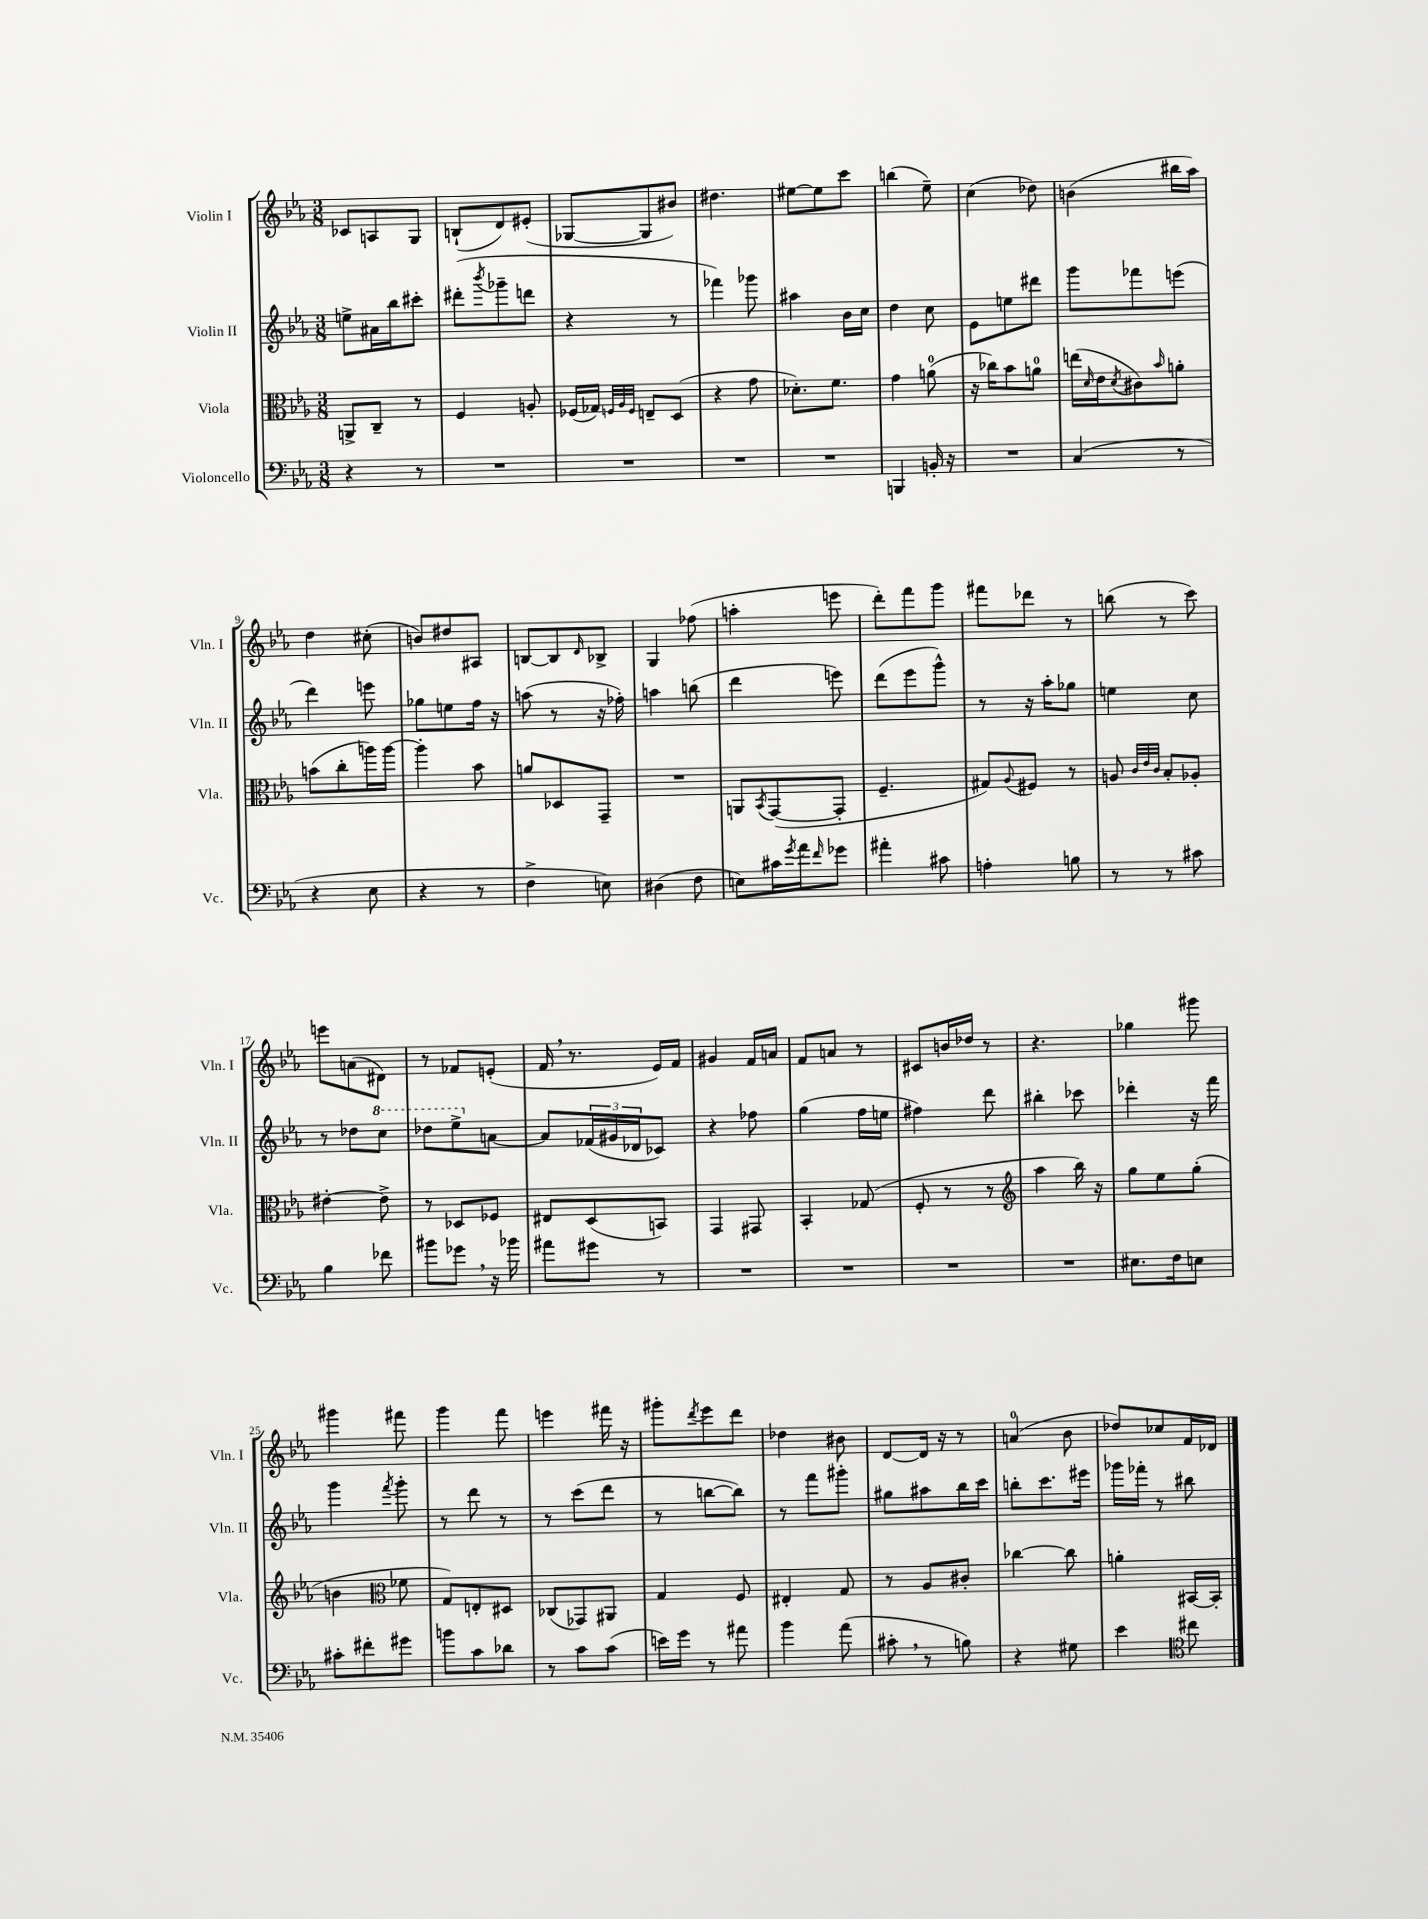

**kern	**kern	**kern	**kern
*staff4	*staff3	*staff2	*staff1
*clefF4	*clefC3	*clefG2	*clefG2
*k[b-e-a-]	*k[b-e-a-]	*k[b-e-a-]	*k[b-e-a-]
*M3/8	*M3/8	*M3/8	*M3/8
4r	8AA^	8ee^	8c-
.	8C~	16a#	8A
.	.	16bb-	.
8r	8r	8ccc#'	8G
=	=	=	=
4.r	4F	(8ddd#'	(8B`
.	.	8qbbb-	.
.	.	8ggg-~	8d)
.	8A'	8ddd	(8e#'
=	=	=	=
4.r	(16F-	4r	[8G-
.	16G-)	.	.
.	32qqF	.	.
.	32qqA-	.	.
.	32qqF	.	.
.	8E~	.	8G-]
.	(8D	8r	8b#)
=	=	=	=
4.r	4r	4fff-)	4.dd#
.	8g	8ggg-	.
=	=	=	=
4.r	8.d-')	4aa#	[8ee#
.	.	.	8ee#]
.	8.f	.	.
.	.	16b-	8ccc
.	.	16cc	.
=	=	=	=
4BBB	4g	4dd	(4bb
16BB'	(8a	8cc	8ee-~)
16r	.	.	.
=	=	=	=
4.r	16r	8e-	(4cc
.	16cc-)	.	.
.	8b-	8ee	.
.	8a	8ddd#	8dd-)
=	=	=	=
(4C	(16ee	8ggg	(4b
.	16qqd	.	.
.	16e-	.	.
.	8qd	.	.
.	8c#)	8fff-	.
.	16qqb-	.	.
8r	8a'	(8eee	16bb#
.	.	.	16aa-)
=	=	=	=
4r	(8b	4ddd)	4dd
.	8cc'	.	.
8E-	16aa)	8eee	(8cc#'
.	[16aa	.	.
=	=	=	=
4r	4aa']	8gg-	8b)
.	.	8ee	8dd#
8r	8b-	16ff	8A#
.	.	16r	.
=	=	=	=
4F^	8a	(8aa	[8B
.	8D-	8r	8B]
.	.	.	16qqd
8E)	8GG~	16r	8B-^
.	.	16ff-')	.
=	=	=	=
(4D#	4.r	4aa	4G
8F	.	(8bb	(8ff-
=	=	=	=
8E)	8AA	4ddd	4aa'
.	8qBB-	.	.
16c#	([8GG	.	.
8qg	.	.	.
16a-	.	.	.
16qqf	.	.	.
8g-	8GG']	8eee)	8eee
=	=	=	=
4a#'	4.F~	(8ddd	8ddd')
.	.	8eee-	8fff
8c#	.	8ggg^^)	8ggg
=	=	=	=
4A'	8G#)	8r	8fff#
.	8qqA-	.	.
.	8F#	16r	8ddd-
.	.	16aa-'	.
8B	8r	8gg-	8r
=	=	=	=
8r	8A	4ee	(8bb
.	32qqc	.	.
.	32qqe-	.	.
.	32qqc	.	.
8r	8B-'	.	8r
8c#	8A-'	8cc	8ccc)
=	=	=	=
4B-	[4e#'	8r	8eee
.	.	8dd-	(8a
8f-	8e#^]	8ccc	8d#)
=	=	=	=
8b#	8r	8ddd-	8r
8g-	8D-	8eee-^	8f-
16r	8F-	[8a	(8e'
16b-	.	.	.
=	=	=	=
8a#	8E#	8a]	16f
.	.	.	8.r
8g#	(8D	(24f-	.
.	.	24g#	.
.	.	24d-	.
8r	8BB)	8c-)	16e-)
.	.	.	16f
=	=	=	=
4.r	4GG	4r	4g#
.	8GG#	8ff-	16f
.	.	.	16a
=	=	=	=
4.r	4BB-'	(4gg	8f
.	.	.	8a
.	(8G-	16ff	8r
.	.	16ee	.
=	=	=	=
4.r	8F'	4ff#)	8c#
.	8r	.	16b
.	.	.	16dd-
.	8r	8ddd	8r
=	=	=	=
*	*clefG2	*	*
4.r	4aa-	4bb#'	4.r
.	16bb-)	8ccc-	.
.	16r	.	.
=	=	=	=
8.E#	8gg	4ddd-'	4gg-
.	8ee-	.	.
16F	.	.	.
8E	(8gg'	16r	8ggg#
.	.	16fff	.
=	=	=	=
8c#'	4b	4ggg	4ggg#
8f#'	.	.	.
*	*clefC3	*	*
.	.	8qfff	.
8g#	8f-	8ggg'	8fff#
=	=	=	=
8b	8G)	8r	4ggg
8c	8E'	8ddd	.
8d-	8D#	8r	8fff
=	=	=	=
8r	(8C-	8r	4eee
8c	8GG-)	(8ccc	.
(8c	8AA#	8ddd	16fff#
.	.	.	16r
=	=	=	=
16e)	4G	8r	8ggg#'
16g	.	.	.
.	.	.	8qddd
8r	.	[8bb	8eee-
8a#	8F	8bb])	8ddd
=	=	=	=
4b-	4E#'	8r	4dd-
.	.	8fff	.
(8a-	8G	8ggg#'	8b#
=	=	=	=
8c#'	8r	8gg#	[8d
8r	8A-	8aa#	16d]
.	.	.	16r
8B)	8c#'	16bb-	8r
.	.	16ccc	.
=	=	=	=
4r	[4cc-	8bb'	(4a
.	.	8.ccc	.
8G#	8cc-]	.	8b-
.	.	16eee#	.
=	=	=	=
4e-	4a'	16ggg-	8dd-)
.	.	16fff-'	.
.	.	8r	8cc-
*clefC4	*	*	*
8cc#	[16BB#	8bb#	16f
.	16BB#']	.	16d-
==	==	==	==
*-	*-	*-	*-
